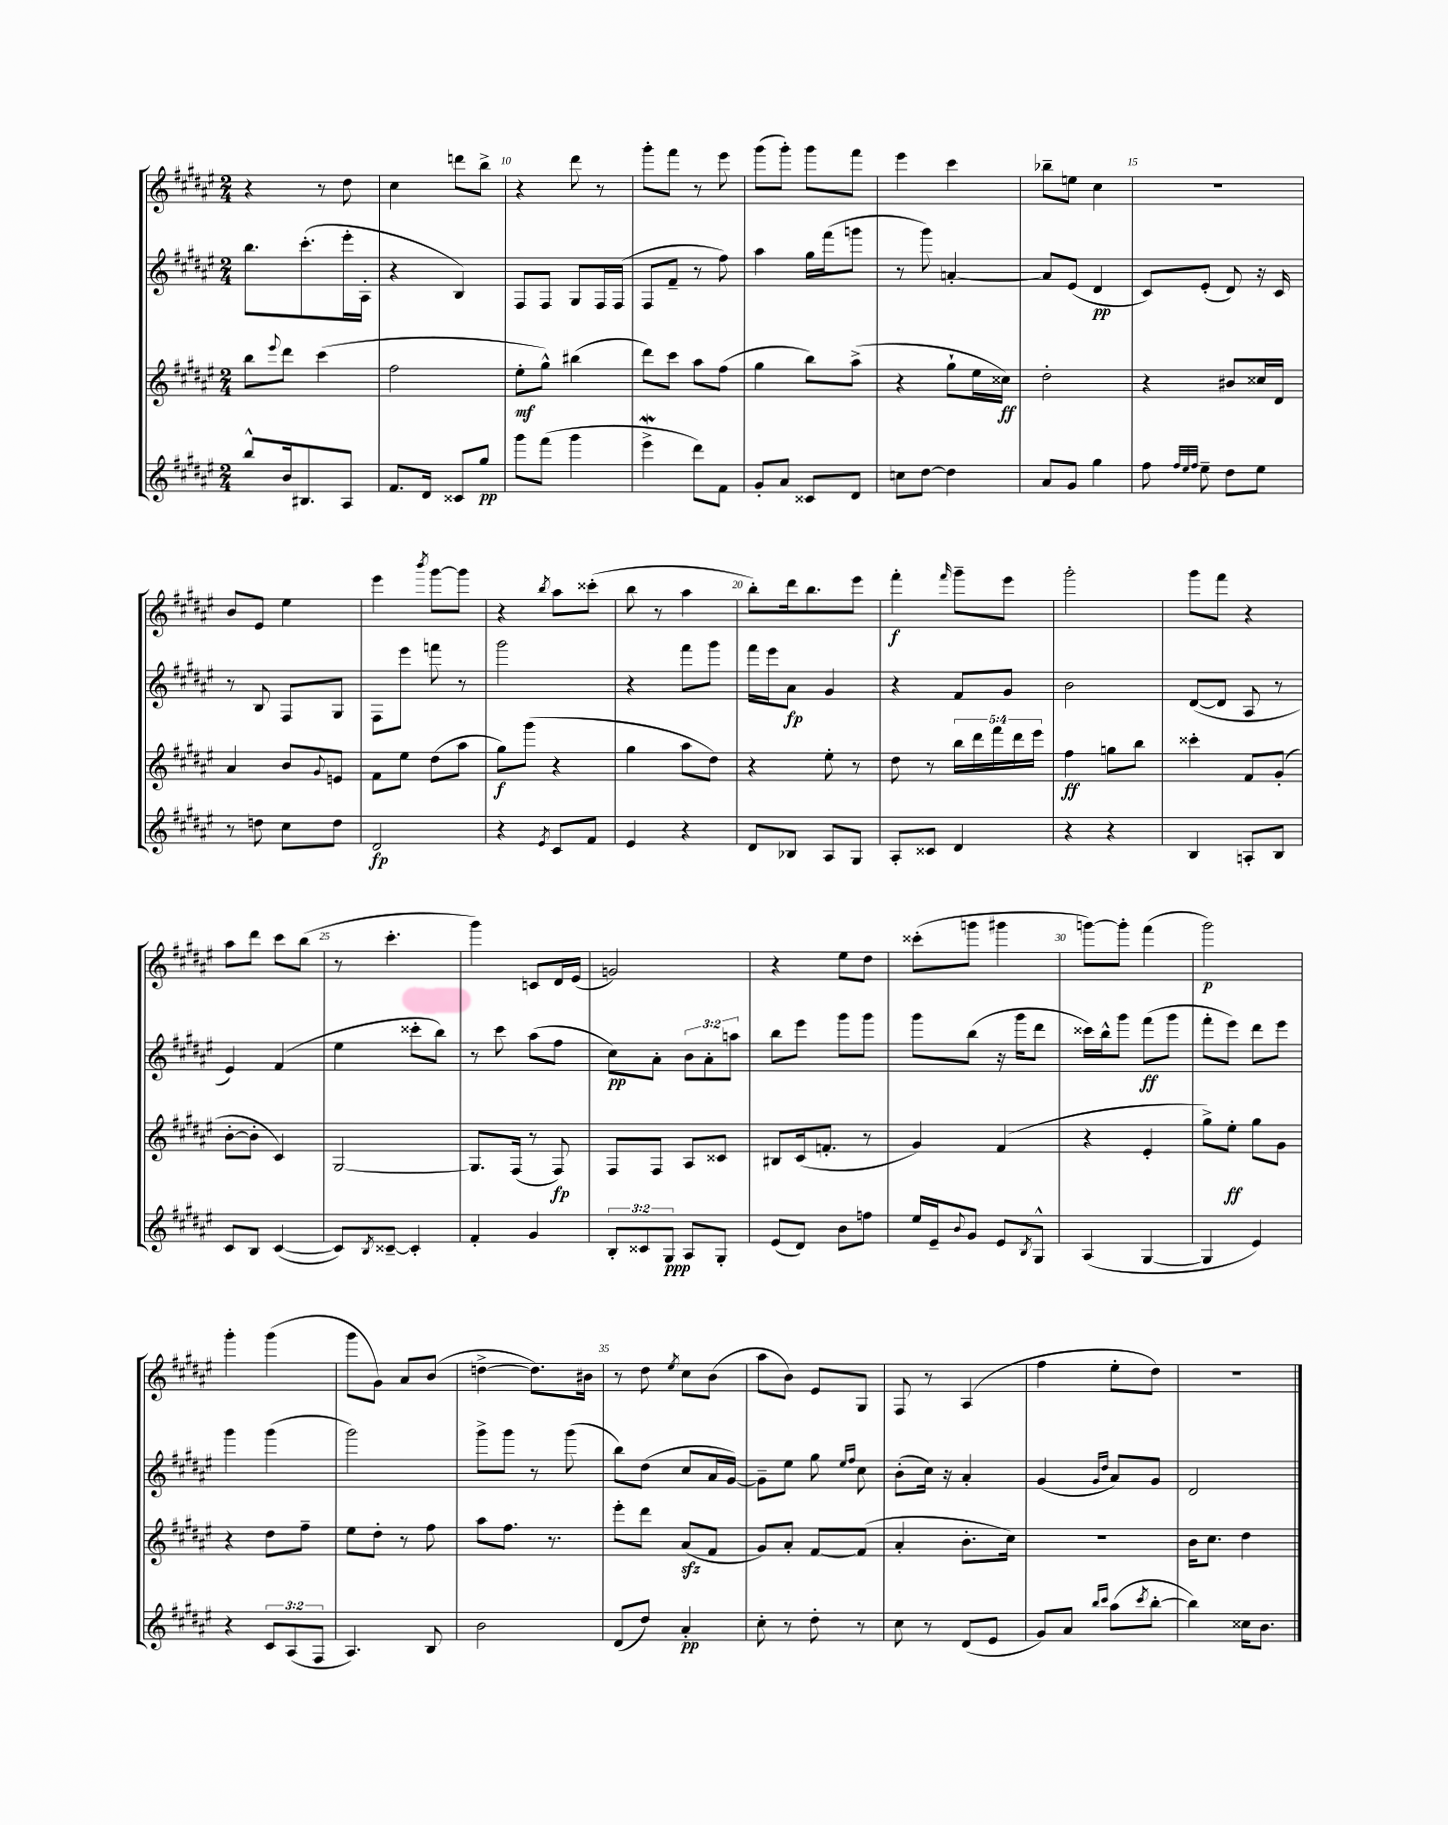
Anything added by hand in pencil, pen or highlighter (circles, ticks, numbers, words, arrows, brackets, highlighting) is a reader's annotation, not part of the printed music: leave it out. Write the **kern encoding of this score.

**kern	**kern	**kern	**kern
*staff4	*staff3	*staff2	*staff1
*clefG2	*clefG2	*clefG2	*clefG2
*k[f#c#g#d#a#e#]	*k[f#c#g#d#a#e#]	*k[f#c#g#d#a#e#]	*k[f#c#g#d#a#e#]
*M2/4	*M2/4	*M2/4	*M2/4
8bb^^	8bb	8.bb	4r
.	8qqeee#	.	.
16b	8ddd#	.	.
8.B#	.	(8.ccc#'	.
.	(4ccc#	.	8r
8A#	.	16eee#'	8dd#
.	.	16A#'	.
=	=	=	=
8.f#	2ff#	4r	4cc#
16d#	.	.	.
8c##	.	4B)	8ddd
8gg#	.	.	8bb^
=	=	=	=
8ggg#	8ee#'	8F#	4r
(8fff#	8gg#^^)	8F#	.
4ggg#	(4bb#	8G#	8ddd#
.	.	16F#	8r
.	.	(16F#	.
=	=	=	=
4eee#^	8ddd#)	8F#	8ggg#'
.	8ccc#	8f#~	8fff#
8ddd#)	8aa#	8r	8r
8f#	(8ff#	8ff#)	8eee#
=	=	=	=
8g#'	4gg#	4aa#	(8ggg#
8a#	.	.	8ggg#')
8c##	8bb)	16gg#	8ggg#
.	.	(16fff#	.
8d#	(8aa#^	8ggg	8fff#
=	=	=	=
8cc	4r	8r	4eee#
[8dd#	.	8ggg#)	.
4dd#]	8gg#`	[4a'	4ccc#
.	16ee#	.	.
.	16cc##)	.	.
=	=	=	=
8a#	2dd#'	8a]	8bb-~
8g#	.	(8e#	8ee
4gg#	.	4d#	4cc#
=	=	=	=
8ff#	4r	8c#)	2r
32qqff#	.	.	.
32qqee#	.	.	.
32qqff#	.	.	.
8ee#~	.	(8e#'	.
8dd#	8b#	8d#)	.
8ee#	16cc##	16r	.
.	16d#	16c#	.
=	=	=	=
8r	4a#	8r	8b
8dd	.	8B	8e#
8cc#	8b	8F#	4ee#
.	8qqg#	.	.
8dd	8e	8G#	.
=	=	=	=
2d#	8f#	8F#	4eee#
.	8ee#	8eee#	.
.	.	.	8qbbb
.	(8dd#	8fff	[8ggg#
.	8aa#	8r	8ggg#]
=	=	=	=
4r	8gg#)	2ggg#	4r
.	(8ggg#	.	.
8qe#	.	.	8qbb
8c#	4r	.	8aa#
8f#	.	.	(8ccc##'
=	=	=	=
4e#	4gg#	4r	8bb
.	.	.	8r
4r	8aa#	8fff#	4aa#
.	8dd#)	8ggg#	.
=	=	=	=
8d#	4r	16fff#	8bb')
.	.	16eee#	.
8B-	.	8a#	16ddd#
.	.	.	8.bb
8A#	8ee#'	4g#	.
8G#	8r	.	8eee#
=	=	=	=
8A#'	8dd#	4r	4fff#'
8c##	8r	.	.
.	.	.	16qqfff#
4d#	20bb	8f#	8ggg#~
.	20ddd#	.	.
.	20fff#	.	.
.	.	8g#	8eee#
.	20ddd#	.	.
.	20eee#	.	.
=	=	=	=
4r	4ff#	2b	2ggg#'
4r	8gg	.	.
.	8bb	.	.
=	=	=	=
4B	4ccc##'	([8d#	8ggg#
.	.	8d#]	8fff#
8A'	8f#	8A#	4r
8B	(8g#'	8r	.
=	=	=	=
8c#	[8b'	4e#)	8aa#
8B	8b']	.	8ddd#
([4c#	4c#)	(4f#	8ccc#
.	.	.	(8bb
=	=	=	=
8c#])	[2G#	4ee#	8r
8qB	.	.	.
[8c##~	.	.	4.ccc#'
4c##']	.	8ccc##'	.
.	.	8bb)	.
=	=	=	=
4f#'	8.G#]	8r	4ggg#)
.	.	8ccc#	.
.	(16F#	.	.
4g#	8r	(8aa#	8c
.	8F#)	8ff#	16d#
.	.	.	(16e#
=	=	=	=
12B'	8F#	8cc#)	2g)
12c##	.	.	.
.	8F#	8a#'	.
12G#	.	.	.
8A#	8A#	12b	.
.	.	12a#'	.
8G#'	8c##	.	.
.	.	12aa	.
=	=	=	=
(8e#	8B#	8bb	4r
8d#)	(16c#	8eee#	.
.	8.f'	.	.
8b	.	8ggg#	8ee#
8ff	8r	8ggg#	8dd#
=	=	=	=
16ee#	4g#)	8ggg#	(8ccc##'
16e#~	.	.	.
8qqb	.	.	.
8g#	.	(8bb	8ggg
8e#	(4f#	16r	4ggg#
.	.	16ggg#	.
8qB	.	.	.
8G#^^	.	8ddd#	.
=	=	=	=
(4A#	4r	16ccc##)	[8ggg)
.	.	16bb^^	.
.	.	8ggg#	8ggg']
[4G#	4e#'	(8fff#	(4fff#
.	.	8ggg#	.
=	=	=	=
4G#]	8gg#^)	8fff#'	2ggg#)
.	8ee#'	8eee#)	.
4e#)	8gg#	8ddd#	.
.	8g#	8eee#	.
=	=	=	=
4r	4r	4ggg#	4ggg#'
12c#	8dd#	(4ggg#	(4ggg#
(12A#	.	.	.
.	8ff#~	.	.
12F#	.	.	.
=	=	=	=
4.A#)	8ee#	2ggg#)	8ggg#
.	8dd#'	.	8g#)
.	8r	.	8a#
8B	8ff#	.	(8b
=	=	=	=
2b	8aa#	8ggg#^	[4dd^
.	8.ff#	8ggg#	.
.	.	8r	8.dd])
.	8.r	.	.
.	.	(8ggg#	.
.	.	.	16b#
=	=	=	=
(8d#	8eee#'	8bb)	8r
8dd#)	8ddd#	(8dd#	8dd#
.	.	.	8qee#
4a#'	(8a#	8cc#	8cc#
.	8f#	16a#	(8b
.	.	[16g#)	.
=	=	=	=
8cc#'	8g#)	8g#~]	8aa#
8r	8a#'	8ee#	8b)
8dd#'	[8f#	8gg#	8e#
.	.	16qqee#	.
.	.	16qqff#	.
8r	(8f#]	8cc#	8G#
=	=	=	=
8cc#	4a#'	(8b'	8F#
8r	.	16cc#)	8r
.	.	16r	.
(8d#	8.b'	4a#'	(4A#
8e#	.	.	.
.	16cc#)	.	.
=	=	=	=
8g#)	2r	(4g#	4ff#
8a#	.	.	.
16qqbb	.	16qqg#	.
16qqccc#	.	16qqdd#	.
(8aa#	.	8a#)	8ee#'
8qccc#	.	.	.
[8bb'	.	8g#	8dd#)
=	=	=	=
4bb])	16b	2d#	2r
.	8.cc#	.	.
16cc##	4dd#	.	.
8.b	.	.	.
==	==	==	==
*-	*-	*-	*-
